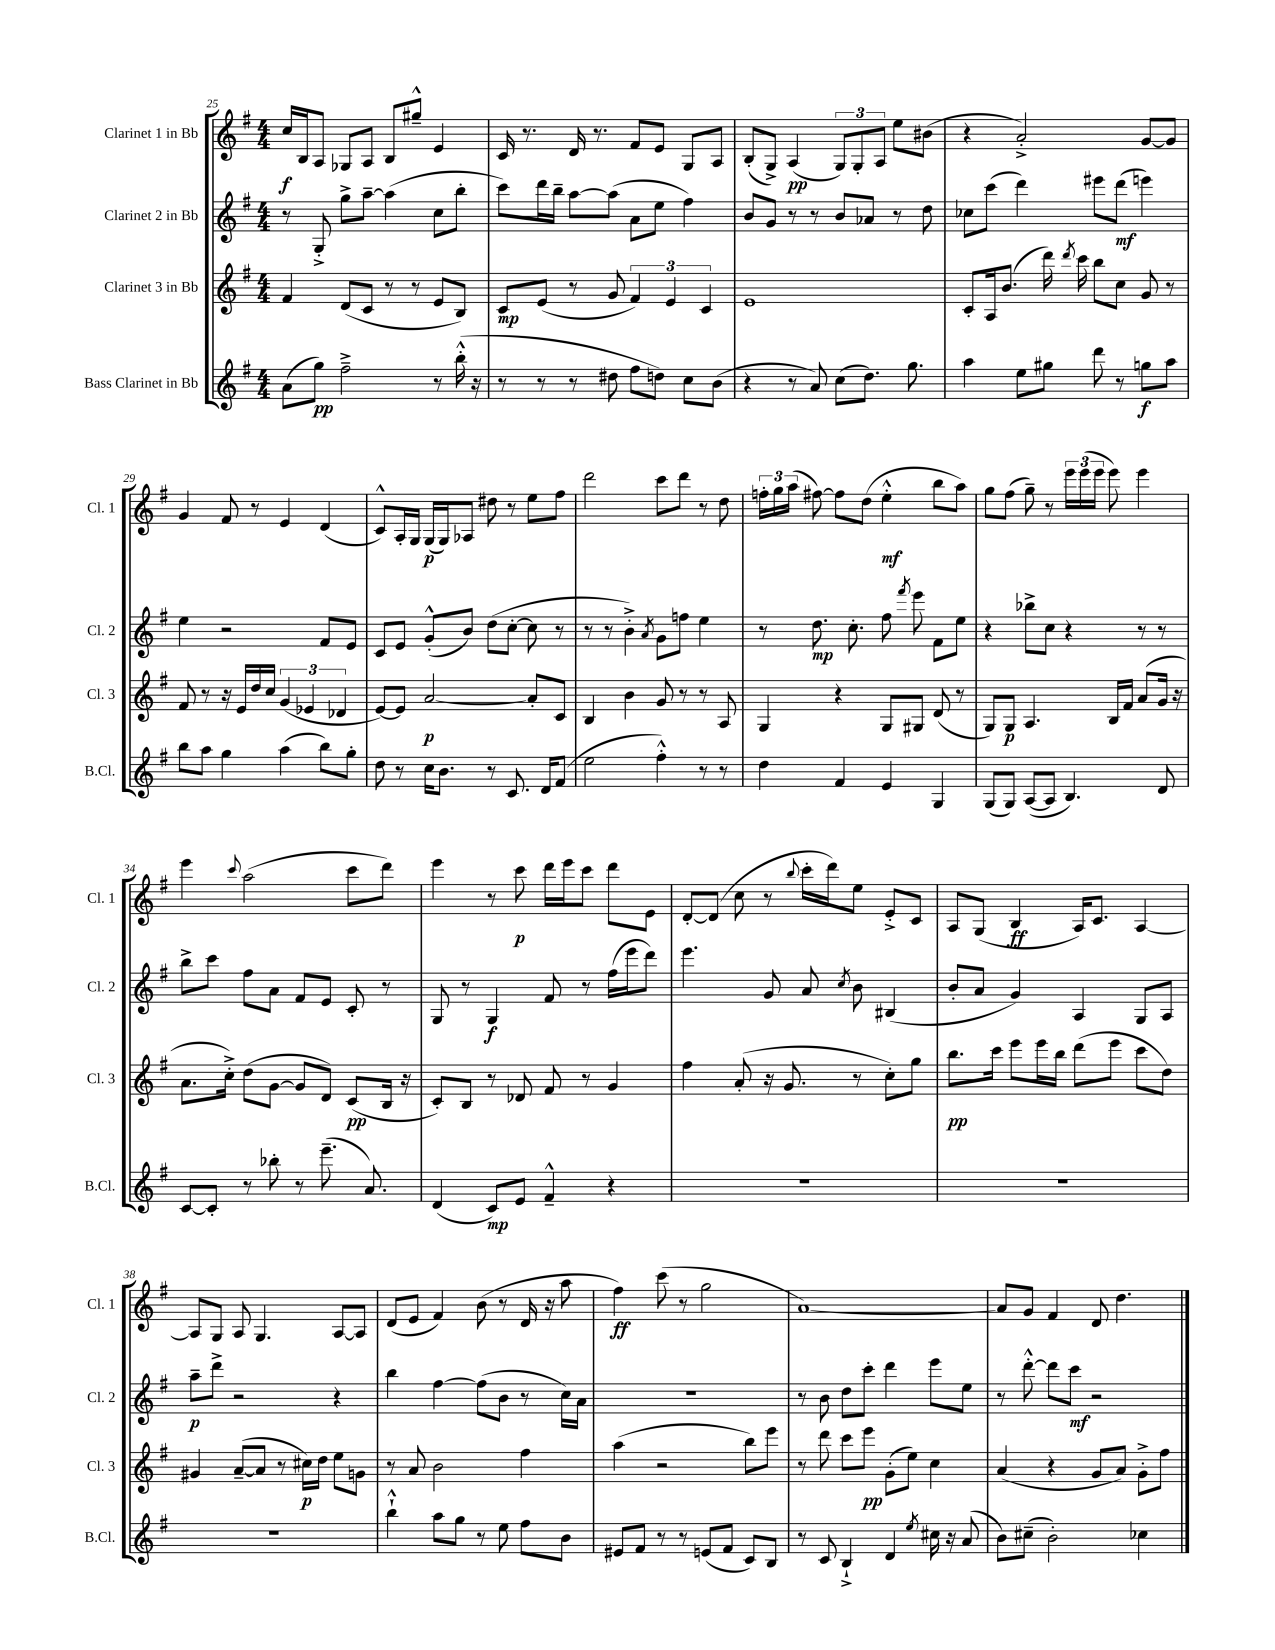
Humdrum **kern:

**kern	**kern	**kern	**kern
*staff4	*staff3	*staff2	*staff1
*clefG2	*clefG2	*clefG2	*clefG2
*k[f#]	*k[f#]	*k[f#]	*k[f#]
*M4/4	*M4/4	*M4/4	*M4/4
(8a	4f#	8r	16cc
.	.	.	16B
8gg)	.	8G'^	8A
2ff#~^	(8d	8gg^	8G-
.	8c	[8aa~	8A
.	8r	(4aa]	8B
.	8r	.	8gg#~^^
8r	8e	8cc	4e
(16bb'^^	8B)	8bb'	.
16r	.	.	.
=	=	=	=
8r	8c	8ccc)	16c
.	.	.	8.r
8r	(8e	16ddd	.
.	.	16bb~	.
8r	8r	[8aa	16d
.	.	.	8.r
8dd#	8g	(8aa]	.
8ff#	6f#)	8a	8f#
8dd)	.	8ee	8e
.	6e	.	.
8cc	.	4ff#)	8G
.	6c	.	.
(8b	.	.	8A
=	=	=	=
4r	1e	8b	(8B'
.	.	8g	8G^)
8r	.	8r	(4A
8a)	.	8r	.
(8cc	.	8b	12G)
.	.	.	12G'
8.dd)	.	8a-	.
.	.	.	12A
.	.	8r	8ee
8.gg	.	.	.
.	.	8dd	(8b#
=	=	=	=
4aa	8c'	8cc-	4r
.	16A	(8ccc	.
.	(8.b	.	.
8ee	.	4ddd)	2a'^)
8gg#	16ddd)	.	.
.	8qddd	.	.
.	16ccc	.	.
8ddd	8bb	8eee#	.
8r	8cc	(8ddd	.
8gg	8g	4eee)	[8g
8aa	8r	.	8g]
=	=	=	=
8bb	8f#	4ee	4g
8aa	8r	.	.
4gg	16r	2r	8f#
.	16e	.	.
.	16dd	.	8r
.	16cc	.	.
(4aa	(6g	.	4e
.	6e-	.	.
8bb)	.	8f#	(4d
.	6d-	.	.
8gg'	.	8e	.
=	=	=	=
8dd	[8e)	8c	8c^^)
8r	8e]	8e	16A'
.	.	.	16G
16cc	[2a	(8g'^^	(16G
8.b	.	.	16G)
.	.	8b)	8A-
8r	.	(8dd	8dd#
8.c	.	[8cc'	8r
.	8a']	8cc]	8ee
16d	.	.	.
(8f#	8c	8r	8ff#
=	=	=	=
2ee	4B	8r	2ddd
.	.	8r	.
.	4b	4b'^)	.
.	.	8qa	.
4ff#'^^)	8g	8g	8ccc
.	8r	8ff	8ddd
8r	8r	4ee	8r
8r	8A	.	8dd
=	=	=	=
4dd	4G	8r	24ff'
.	.	.	24gg
.	.	.	(24aa
.	.	8.dd	[8ff#)
4f#	4r	.	8ff#]
.	.	8.cc'	.
.	.	.	(8dd
4e	8G	8ff#	4ee'^^
.	.	8qfff#	.
.	8G#	8eee	.
4G	(8d	8f#	8bb
.	8r	8ee	8aa)
=	=	=	=
(8G	8G)	4r	8gg
8G)	8G	.	(8ff#
([8A	4.A	8bb-^	8gg~)
8A]	.	8cc	8r
4.B)	.	4r	24eee
.	.	.	(24eee
.	.	.	24eee
.	16B	.	8eee)
.	16f#	.	.
.	(8a	8r	4eee
8d	16g	8r	.
.	16r	.	.
=	=	=	=
[8c	8.a	8bb^	4eee
8c']	.	8ccc	.
.	16cc'^)	.	.
.	.	.	8qqccc
8r	(8dd	8ff#	(2aa
8bb-'	[8g	8a	.
8r	8g]	8f#	.
(8.eee~	8d)	8e	.
.	(8c	8c'	8ccc
8.a)	.	.	.
.	16B	8r	8ddd)
.	16r	.	.
=	=	=	=
(4d	8c')	8G	4eee
.	8B	8r	.
8c)	8r	4G	8r
8e	8d-	.	8ccc
4f#~^^	8f#	8f#	16ddd
.	.	.	16eee
.	8r	8r	8ccc
4r	4g	(16ff#	8ddd
.	.	16eee	.
.	.	8ddd)	8e
=	=	=	=
1r	4ff#	4.eee	[8d'
.	.	.	(8d]
.	(8a'	.	8cc
.	16r	8g	8r
.	8.g	.	.
.	.	.	8qqbb
.	.	8a	16ccc'
.	.	.	16ddd)
.	.	8qcc	.
.	8r	8b	8ee
.	8cc')	(4B#	8e'^
.	8gg	.	8c
=	=	=	=
1r	8.bb	8b'	8A
.	.	8a	(8G
.	16ccc	.	.
.	8eee	4g)	4B
.	16eee	.	.
.	16bb	.	.
.	(8ddd	4A	16A)
.	.	.	8.c
.	8eee	.	.
.	8ccc	8G	[4A
.	8dd)	8A	.
=	=	=	=
1r	4g#	8aa~	8A]
.	.	8ddd^	8G
.	([8a~	2r	8A
.	8a]	.	4.G
.	8r	.	.
.	16cc#)	.	.
.	16dd	.	.
.	8ee	4r	[8A
.	8g	.	8A]
=	=	=	=
4bb`^^	8r	4bb	(8d
.	8a	.	8e
8aa	2b	[4ff#	4f#)
8gg	.	.	.
8r	.	(8ff#]	(8b
8ee	.	8b	8r
8ff#	4ff#	8r	16d
.	.	.	16r
8b	.	16cc)	8aa
.	.	16a	.
=	=	=	=
8e#	(4aa	1r	4ff#)
8f#	.	.	.
8r	2r	.	(8ccc
8r	.	.	8r
(8e	.	.	2gg
8f#	.	.	.
8c)	8bb)	.	.
8B	8eee	.	.
=	=	=	=
8r	8r	8r	[1a)
8c	8ddd	8b	.
4B`^	8ccc	8dd	.
.	8eee	8ccc'	.
4d	(8g'	4ddd	.
.	8ee)	.	.
8qee	.	.	.
16cc#	4cc	8eee	.
16r	.	.	.
(8a	.	8ee	.
=	=	=	=
8b)	(4a	8r	8a]
(8cc#~	.	[8ddd'^^	8g
2b')	4r	8ddd]	4f#
.	.	8ccc	.
.	8g	2r	8d
.	8a)	.	4.dd
4cc-	8g'^	.	.
.	8ff#	.	.
==	==	==	==
*-	*-	*-	*-
